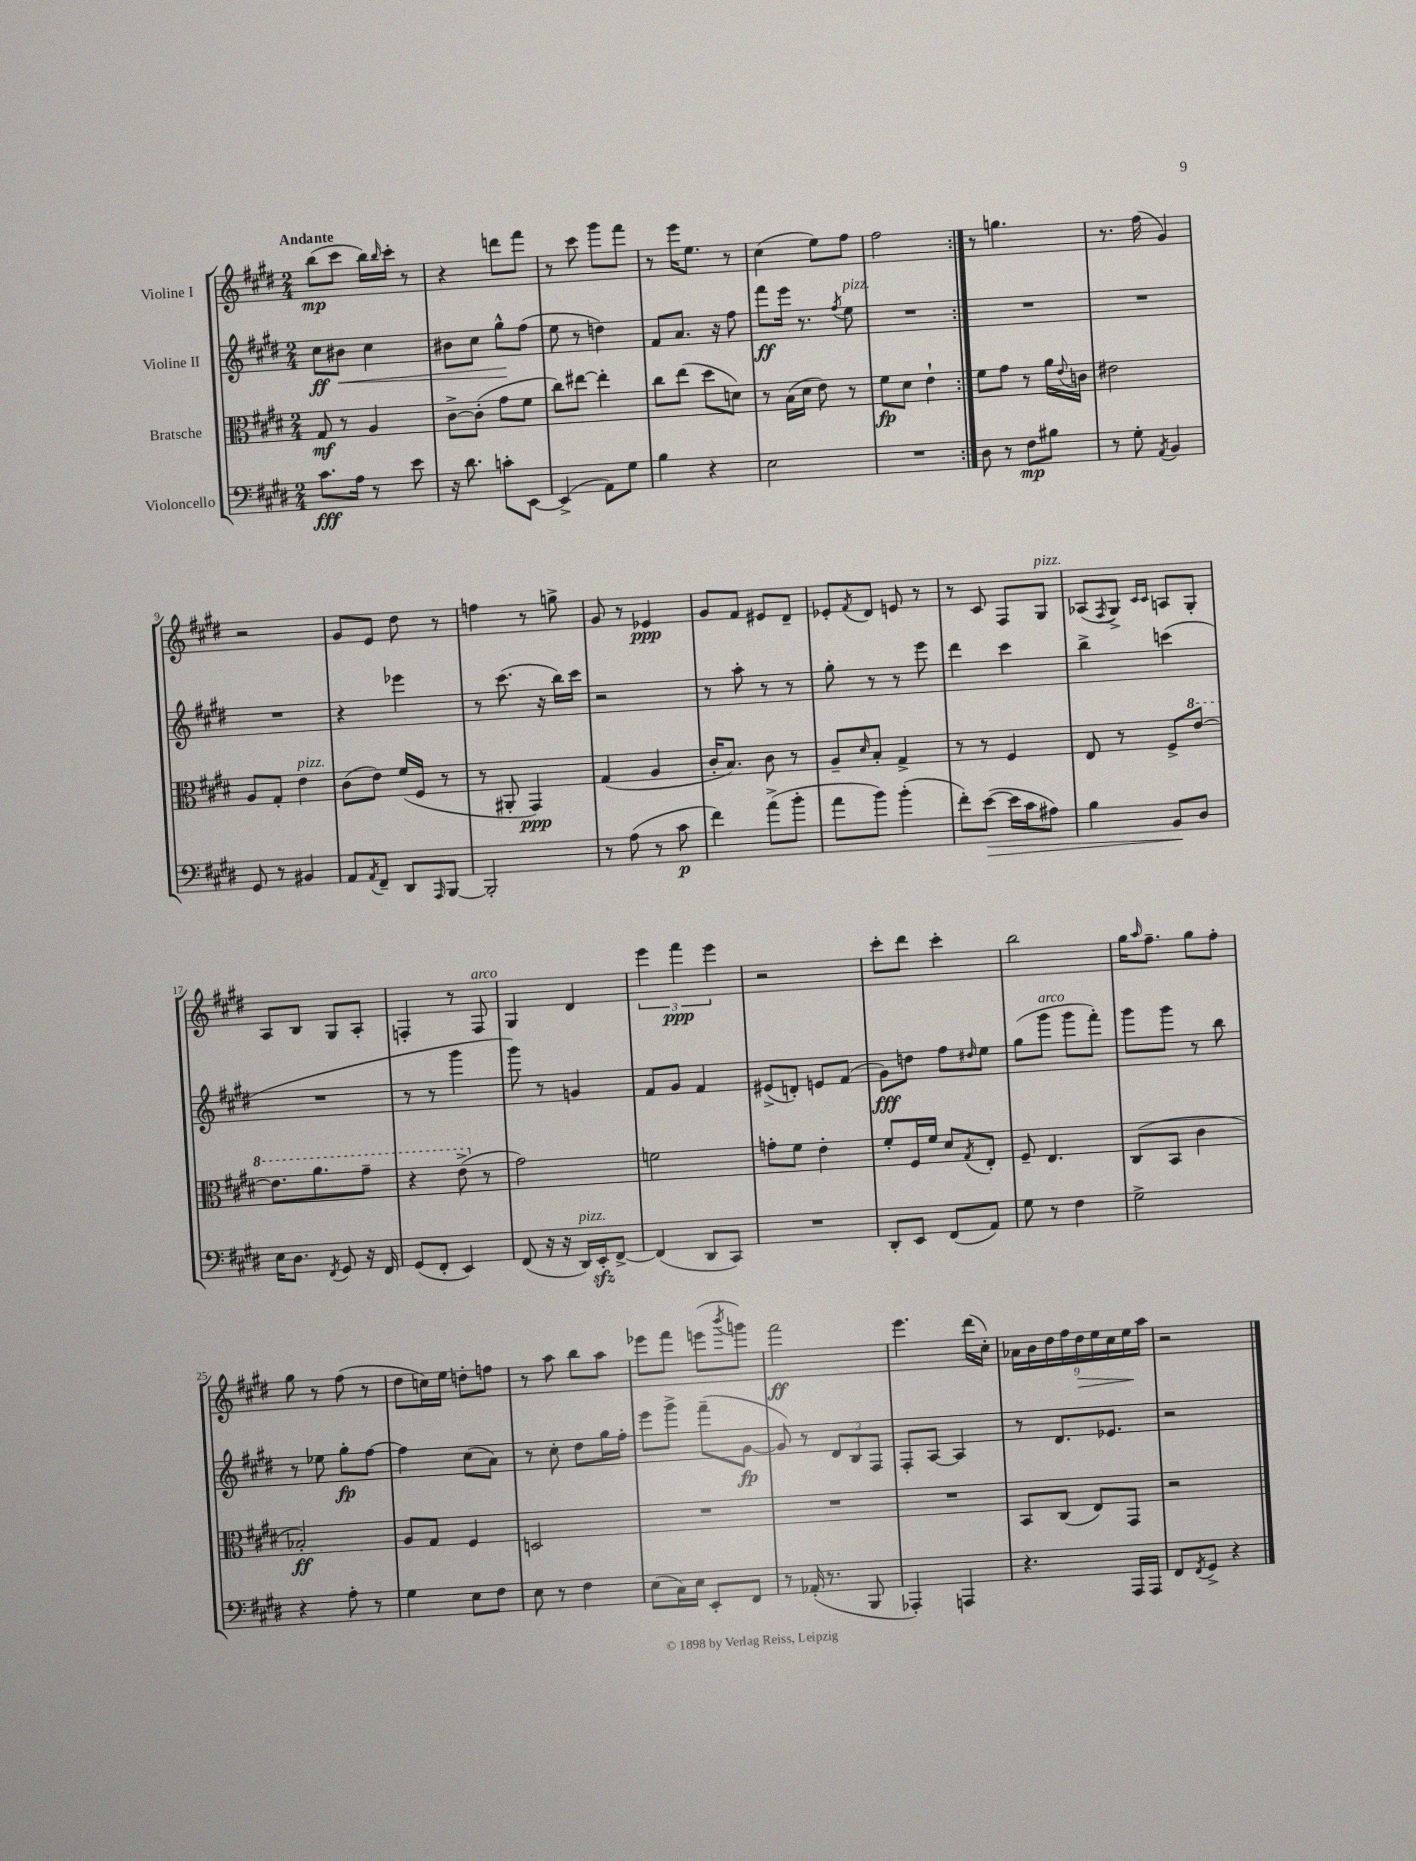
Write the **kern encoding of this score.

**kern	**kern	**kern	**kern
*staff4	*staff3	*staff2	*staff1
*clefF4	*clefC3	*clefG2	*clefG2
*k[f#c#g#d#]	*k[f#c#g#d#]	*k[f#c#g#d#]	*k[f#c#g#d#]
*M2/4	*M2/4	*M2/4	*M2/4
8.c#	8G#	8cc#	(8bb
.	8r	8b#	8ccc#
16A	.	.	.
8r	4A	4cc#	16bb)
.	.	.	16qqbb
.	.	.	16ccc#'
8e	.	.	8r
=	=	=	=
16r	[8c#^	8b#	4r
8.d#	.	.	.
.	(8c#']	8cc#	.
8c'	8g#	8gg#^^	8ddd
[8EE	8f#	(8ff#	8fff#
=	=	=	=
(4EE^]	8cc#)	8ee	8r
.	[8ee#	8r	8ccc#
8AA)	4ee#']	4dd)	8ggg#
8G#	.	.	8fff#
=	=	=	=
4B	8cc#	8f#	8r
.	(8ee	8.a	16eee
.	.	.	8.ee
4r	8dd#	.	.
.	.	16r	.
.	8d)	8ff#	8r
=	=	=	=
2E	8r	8fff#	(4cc#
.	(16B	16eee	.
.	16d#	8.r	.
.	8e)	.	8ee)
.	.	8qff#	.
.	8r	8ee	8ff#
=	=	=	=
2r	8f#	2r	2ff#
.	8d#	.	.
.	4e`	.	.
=:|!	=:|!	=:|!	=:|!
8D#	8f#	2r	8r
8r	8g#	.	4.gg
8F#	8r	.	.
8B#	16a	.	.
.	8qqe	.	.
.	16c	.	.
=	=	=	=
8r	2e#	2r	8.r
8G#'	.	.	.
.	.	.	(16ff#
8qAA	.	.	.
4BB	.	.	4g#)
=	=	=	=
8GG#	8A	2r	2r
8r	8G#'	.	.
4BB#	4e	.	.
=	=	=	=
8AA	(8c#	4r	8g#
8qAA	.	.	.
8FF#~	8e)	.	8e
8DD#	(16f#	4eee-	8dd#
.	16F#	.	.
16qqAAA	.	.	.
[8BBB	8r	.	8r
=	=	=	=
2BBB']	8r	8r	4ff
.	8AA#'	(8.ccc#	.
.	4GG#)	.	8r
.	.	16r	.
.	.	16bb)	8gg^
.	.	16ccc#	.
=	=	=	=
8r	(4G#	2r	8g#
(8A	.	.	8r
8r	4A	.	4e-
8c#	.	.	.
=	=	=	=
4f#)	16c#'	8r	8g#
.	8.B)	.	.
.	.	8aa'	8f#
(8a^	8c#	8r	8e#
8b'	8r	8r	8d#~
=	=	=	=
8a	8A~	8gg#'	8e-'
.	16qqd#	.	8qf#
8b)	8B'	8r	8d#
(4b'	4G#^	8r	8e
.	.	8eee	8r
=	=	=	=
8f#')	8r	4ddd#	8r
([8e	8r	.	8c#
16e]	4F#	4ccc#	8F#
16c#	.	.	.
8A#)	.	.	8G#
=	=	=	=
4B	8E	4bb^	(8A-
.	.	.	8qF#
.	8r	.	8G#^)
.	.	.	16qqc#
.	.	.	16qqc#
8BB	8F#^	(4ccc	8A
8D#	[8ee	.	8G#'
=	=	=	=
16E	8.ee]	2r	8A
8.D#	.	.	.
.	.	.	8B
.	8.aa	.	.
8qFF#	.	.	.
8GG#	.	.	8G#
16r	8gg#~	.	8A'
16FF#	.	.	.
=	=	=	=
(8GG#	4r	8r	4F'
8FF#'	.	8r	.
4EE)	(8ee^	4ggg#	8r
.	8r	.	8F
=	=	=	=
(8FF#	2g#)	8ggg#)	4G#
16r	.	8r	.
16r	.	.	.
16DD#)	.	4g	4d#
16EE'	.	.	.
[8FF#^	.	.	.
=	=	=	=
(4FF#]	2f	8f#	6eee
.	.	8g#	.
.	.	.	6fff#
8DD#	.	4f#	.
.	.	.	6eee
8CC#)	.	.	.
=	=	=	=
2r	8g'	(8e#^	2r
.	8f#	8d')	.
.	4e'	8e	.
.	.	(8f#	.
=	=	=	=
8DD#'	8f#'	8g#)	8ccc#'
8EE	16F#	8dd	8ddd#
.	16f#	.	.
(8FF#	8d#	8ff#	4ccc#'
.	8qG#	16qqdd#	.
8AA)	8E'	8ee	.
=	=	=	=
8G#	8F#~	(8gg#	2bb
8r	4.E	8ggg#	.
4F#	.	8ggg#	.
.	.	8fff#')	.
=	=	=	=
2G#^	(8C#	8ggg#	16gg#
.	.	.	16qqaa
.	.	.	8.ff#~
.	8BB	8ggg#	.
.	4c#	8r	8gg#
.	.	8bb	8ff#'
=	=	=	=
4r	2B-')	8r	8gg#
.	.	8ee-	8r
8A'	.	8gg#'	(8ff#
8r	.	[8ff#	8r
=	=	=	=
4G#	8A	4ff#]	8dd#
.	8G#	.	16cc)
.	.	.	16ee
8E	4F#	(8cc#	8dd'
8F#	.	8a)	8ff
=	=	=	=
8E	2D	8r	8r
8r	.	8cc#'	8aa
4F#	.	8dd#	8bb
.	.	16gg#	8aa
.	.	16ff#'	.
=	=	=	=
(8E	2r	8eee	8eee-
16C#)	.	8ggg#^	8fff#
16E	.	.	.
8EE'	.	(8fff#~	(8eee
.	.	.	8qbbb
8FF#	.	[8g#	8ggg)
=	=	=	=
8r	2r	8g#])	2fff#
(16AA-'	.	8r	.
8.r	.	.	.
.	.	12d#	.
.	.	12B	.
8BBB	.	.	.
.	.	12F#	.
=	=	=	=
4AAA-')	2r	8F#'	4.eee
.	.	[8A	.
4AAA	.	4A]	.
.	.	.	(16ddd#
.	.	.	16cc#')
=	=	=	=
4.r	8BB	8r	18a-
.	.	.	18b
.	.	.	18dd#
.	(8C#	8.d#	.
.	.	.	18ff#
.	.	.	18dd#
.	8E)	.	.
.	.	.	18ee
.	.	8.e-	.
.	.	.	18cc#
16AAA	8GG#	.	.
.	.	.	18ee
16AAA	.	.	.
.	.	.	18aa
=	=	=	=
8FF#	2r	2r	2r
8qFF#	.	.	.
8GG#^	.	.	.
4r	.	.	.
==	==	==	==
*-	*-	*-	*-
